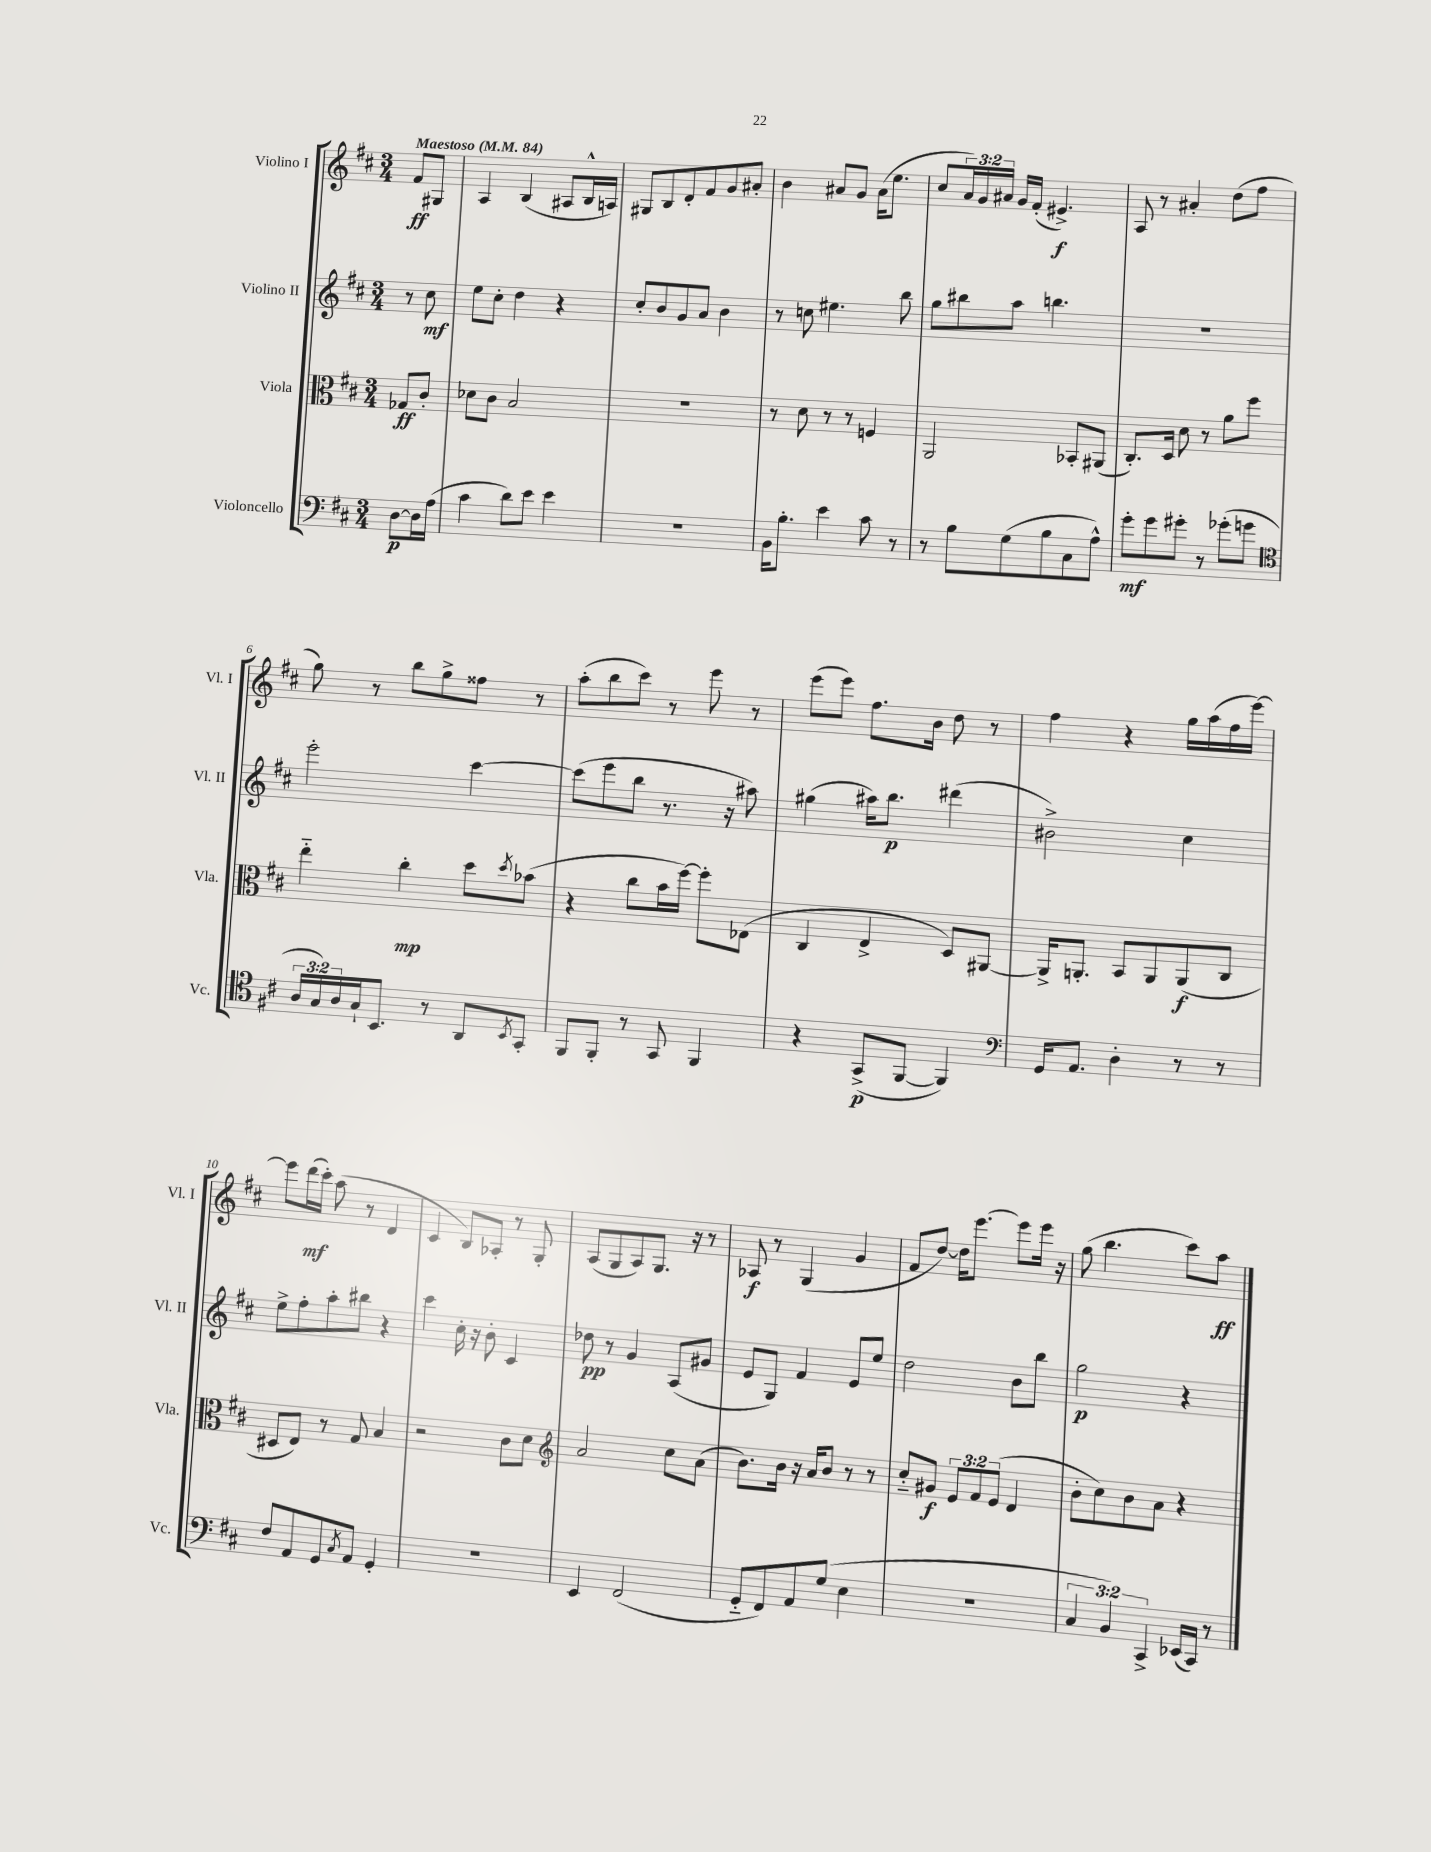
<<
\new StaffGroup <<
\new Staff = "s0" \with { instrumentName = "Violino I" shortInstrumentName = "Vl. I" } {
    \clef treble \key d \major \numericTimeSignature \time 3/4 \override Staff.TupletNumber.text = #tuplet-number::calc-fraction-text \partial 4 \tempo "Maestoso" 4 = 84
    fis'8\ff gis8 |
    a4 b4( ais8 b16-^ a16) |
    gis8 b8 d'8-. fis'8 g'8 ais'8-. |
    b'4 ais'8 g'8 ais'16( e''8. |
    cis''8 \tuplet 3/2 { a'16) g'16 ais'16 } g'16 fis'16-.( eis'4.->\f) |
    a8 r8 ais'4-. d''8( fis''8 |
    g''8) r8 b''8 g''8-> fisis''8 r8 |
    a''8-.( b''8 cis'''8) r8 e'''8 r8 |
    e'''8( e'''8) fis''8. b'16 d''8 r8 |
    fis''4 r4 g''16 a''16( fis''16 e'''16~) |
    e'''8 d'''16\mf( cis'''16-.) a''8( r8 d'4 |
    cis'4 b8) aes8-. r8 g8-. |
    a8( g8 a8) g8. r16 r8 |
    aes8\f r8 g4( g'4 |
    fis'8 d''8~) d''16 e'''8.~ e'''8 e'''16 r16 |
    g''8( b''4. cis'''8) a''8\ff \bar "|." |
}
\new Staff = "s1" \with { instrumentName = "Violino II" shortInstrumentName = "Vl. II" } {
    \clef treble \key d \major \numericTimeSignature \time 3/4 \partial 4
    r8 cis''8\mf |
    e''8 cis''8-. d''4 r4 |
    cis''8-. b'8 g'8 a'8 b'4 |
    r8 c''8 eis''4. b''8 |
    g''8 bis''8 a''8 b''4. |
    R2. |
    e'''2-. cis'''4~ |
    cis'''8( e'''8 b''8 r8. r16 ais''8) |
    gis''4( ais''16) b''8.\p dis'''4( |
    bis'2->) cis''4 |
    e''8-> fis''8-. a''8-. bis''8 r4 |
    cis'''4 cis''16-. r16 b'8-. cis'4 |
    des''8\pp r8 g'4 a8( gis'8 |
    e'8 g8) fis'4 e'8 e''8 |
    d''2 b'8 b''8 |
    g''2\p r4 \bar "|." |
}
\new Staff = "s2" \with { instrumentName = "Viola" shortInstrumentName = "Vla." } {
    \clef alto \key d \major \numericTimeSignature \time 3/4 \override Staff.TupletNumber.text = #tuplet-number::calc-fraction-text \partial 4
    ges8\ff cis'8-. |
    des'8 cis'8 b2 |
    R2. |
    r8 d'8 r8 r8 f4 |
    a,2 bes,8-. ais,8( |
    cis8.-.) d16 d'8 r8 a'8 fis''8 |
    e''4-_ cis''4-.\mp d''8 \acciaccatura { d''8 } bes'8( |
    r4 cis''8 b'16 fis''16~) fis''8-. ees8( |
    cis4 e4-> d8) ais,8~ |
    ais,16-> a,8.-. b,8 a,8 a,8\f( cis8 |
    dis8 e8) r8 g8 b4 |
    r2 cis'8 d'8 |
    \clef treble a'2 cis''8 a'8( |
    b'8.) b'16 r16 a'16 b'8 r8 r8 |
    cis''8-_ gis'8\f \tuplet 3/2 { e'8 fis'8 e'8( } d'4 |
    b'8-. cis''8) b'8 a'8 r4 \bar "|." |
}
\new Staff = "s3" \with { instrumentName = "Violoncello" shortInstrumentName = "Vc." } {
    \clef bass \key d \major \numericTimeSignature \time 3/4 \override Staff.TupletNumber.text = #tuplet-number::calc-fraction-text \partial 4
    d8~\p d16 a16( |
    cis'4 d'8) e'8 e'4 |
    R2. |
    b,16 b8.-. e'4 cis'8 r8 |
    r8 b8 g8( b8 cis8 a8-^) |
    g'8-.\mf g'8 gis'8-. r8 ges'8-.( g'8 |
    \clef tenor \tuplet 3/2 { a16 g16) a16 } g16-! b,8. r8 a,8 \acciaccatura { b,8 } g,8-. |
    fis,8 fis,8-. r8 g,8 fis,4 |
    r4 g,8->\p( fis,8~ fis,4) |
    \clef bass g,16 a,8. d4-. r8 r8 |
    fis8 a,8 g,8 \acciaccatura { cis8 } a,8 g,4-. |
    R2. |
    e,4 fis,2( |
    g,8-_ fis,8) a,8 g8( e4 |
    R2. |
    \tuplet 3/2 { cis4 b,4) cis,4-> } ees,16( cis,16) r8 \bar "|." |
}
>>
>>
